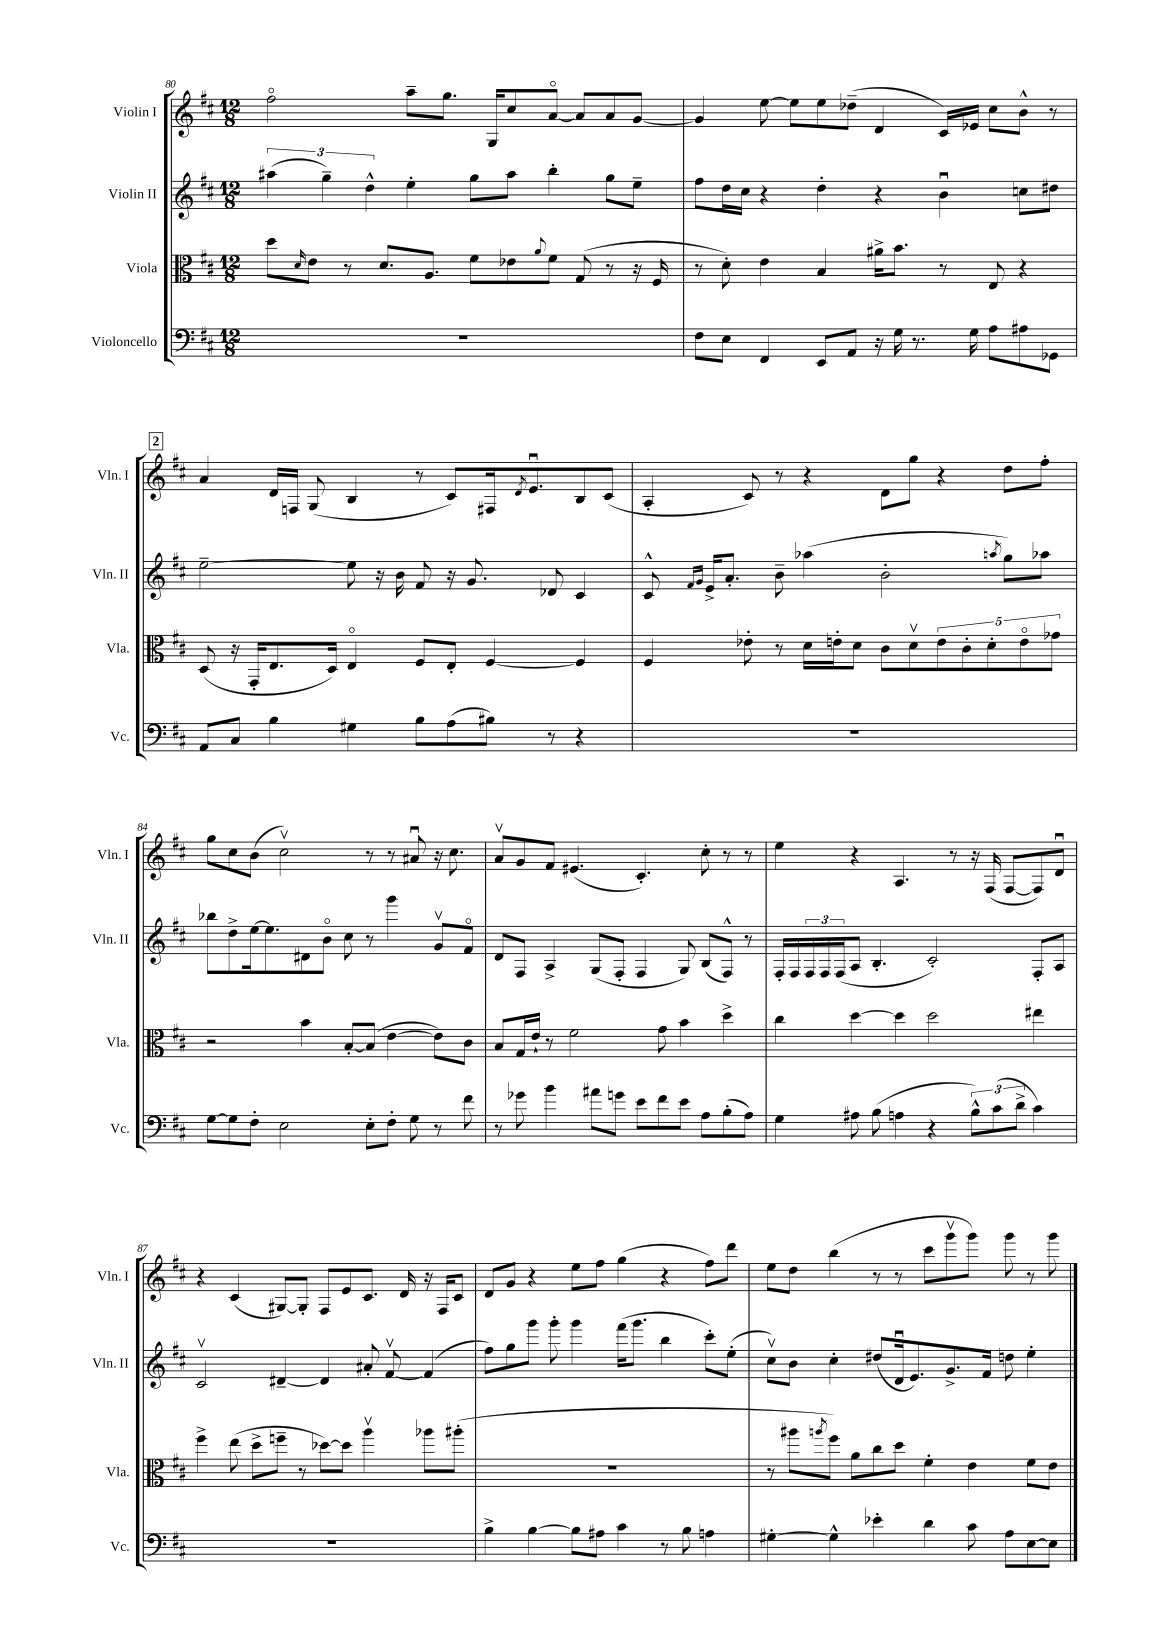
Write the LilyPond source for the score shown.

<<
\new StaffGroup <<
\new Staff = "s0" \with { instrumentName = "Violin I" shortInstrumentName = "Vln. I" } {
    \clef treble \key d \major \numericTimeSignature \time 12/8
    fis''2\flageolet a''8-- g''8. g16 cis''8 a'8~\flageolet a'8 a'8 g'8~ |
    g'4 e''8~ e''8 e''8 des''8--( d'4 cis'16) ees'16 cis''8 b'8-^ r8 |
    \mark \markup { \box "2" } a'4 d'16 f16 g8( b4 r8 cis'8) fis16 \acciaccatura { d'8 } e'8.\downbow b8 cis'8( |
    a4-. cis'8) r8 r4 d'8 g''8 r4 d''8 fis''8-. |
    g''8 cis''8 b'8( cis''2\upbow) r8 r8 ais'8\downbow r16 cis''8. |
    a'8\upbow g'8 fis'8 eis'4.( cis'4.-.) cis''8-. r8 r8 |
    e''4 r4 a4. r8 r16 fis16( fis8~ fis8) d'8\downbow |
    r4 cis'4( gis8~) gis8-. fis8 e'8 cis'8. d'16 r16 fis16 cis'8 |
    d'8 g'8 r4 e''8 fis''8 g''4( r4 fis''8) d'''8 |
    e''8 d''8 b''4( r8 r8 cis'''8 g'''8\upbow g'''8) g'''8 r8 g'''8 \bar "|." |
}
\new Staff = "s1" \with { instrumentName = "Violin II" shortInstrumentName = "Vln. II" } {
    \clef treble \key d \major \numericTimeSignature \time 12/8
    \tuplet 3/2 { ais''4( g''4--) d''4-^ } e''4-. g''8 ais''8 b''4-. g''8 e''8-- |
    fis''8 d''16 cis''16 r4 d''4-. r4 b'4\downbow c''8 dis''8 |
    \mark \markup { \box "2" } e''2~-- e''8 r16 b'16 fis'8 r16 g'8. des'8 cis'4 |
    cis'8-^ \grace { fis'16 g'16 } e'16-> a'8.-. b'8-- aes''4( b'2-. \acciaccatura { a''8 } g''8) aes''8 |
    bes''8 d''8-> e''16~ e''8. dis'8 b'8\flageolet cis''8 r8 g'''4 g'8\upbow fis'8\flageolet |
    d'8 fis8 a4-> g8( fis8-. fis4 g8) b8( fis8-^) r8 |
    fis16-. fis16 \tuplet 3/2 { fis16 fis16 fis16( } a8 b4.-. cis'2-.) fis8-. a8 |
    cis'2\upbow dis'4~-- dis'4 ais'8-. fis'8~\upbow fis'4( |
    fis''8) g''8 g'''8 g'''8-. g'''4 fis'''16( g'''8. b''4 cis'''8-.) e''8-.( |
    cis''8\upbow) b'8 cis''4-. dis''8( d'16\downbow e'8.) g'8.-> fis'16 d''8 e''4-. \bar "|." |
}
\new Staff = "s2" \with { instrumentName = "Viola" shortInstrumentName = "Vla." } {
    \clef alto \key d \major \numericTimeSignature \time 12/8
    d''8 \grace { d'16 } e'8 r8 d'8. a8. fis'8 ees'8 \appoggiatura { a'8 } fis'8 g8( r8 r16 fis16 |
    r8 d'8-.) e'4 b4 ais'16-> b'8. r8 e8 r4 |
    \mark \markup { \box "2" } d8( r16 g,16-. e8. d16) e4\flageolet fis8 e8-. fis4~ fis4 |
    fis4 ees'8-. r8 d'16 e'16-. d'8 cis'8 d'8\upbow \tuplet 5/4 { e'8 cis'8-. d'8-. e'8\flageolet ges'8 } |
    r2 b'4 b8~-. b8( e'4~ e'8) cis'8 |
    b8 g16 e'16-! r8 fis'2 g'8 b'4 d''4-> |
    cis''4 d''4~ d''4 d''2 eis''4 |
    fis''4-> e''8( d''8-> f''8-- r8 des''8~) des''8 a''4\upbow aes''8 ais''8-.( |
    R1. |
    r8 ais''8 \acciaccatura { a''8 } fis''8) a'8 cis''8 d''8 fis'4-. e'4 fis'8 e'8 \bar "|." |
}
\new Staff = "s3" \with { instrumentName = "Violoncello" shortInstrumentName = "Vc." } {
    \clef bass \key d \major \numericTimeSignature \time 12/8
    R1. |
    fis8 e8 fis,4 e,8 a,8 r16 g16 r8. g16 a8 ais8 ges,8 |
    \mark \markup { \box "2" } a,8 cis8 b4 gis4 b8 a8( bis8) r8 r4 |
    R1. |
    g8~ g8 fis8-. e2 e8-. fis8-. g8 r8 fis'8 |
    r8 ges'8 b'4 ais'8 g'8 e'8 fis'8 e'8 a8 b8-.( a8) |
    g4 ais8 b8( a4 r4 \tuplet 3/2 { b8-^) cis'8( d'8-> } cis'4) |
    R1. |
    b4-> b4~ b8 ais8 cis'4 r8 b8 a4 |
    gis4~-. gis4-^ ees'4-. d'4 cis'8 a8 e8~ e8 \bar "|." |
}
>>
>>
\layout { \context { \Score currentBarNumber = #80 } }
